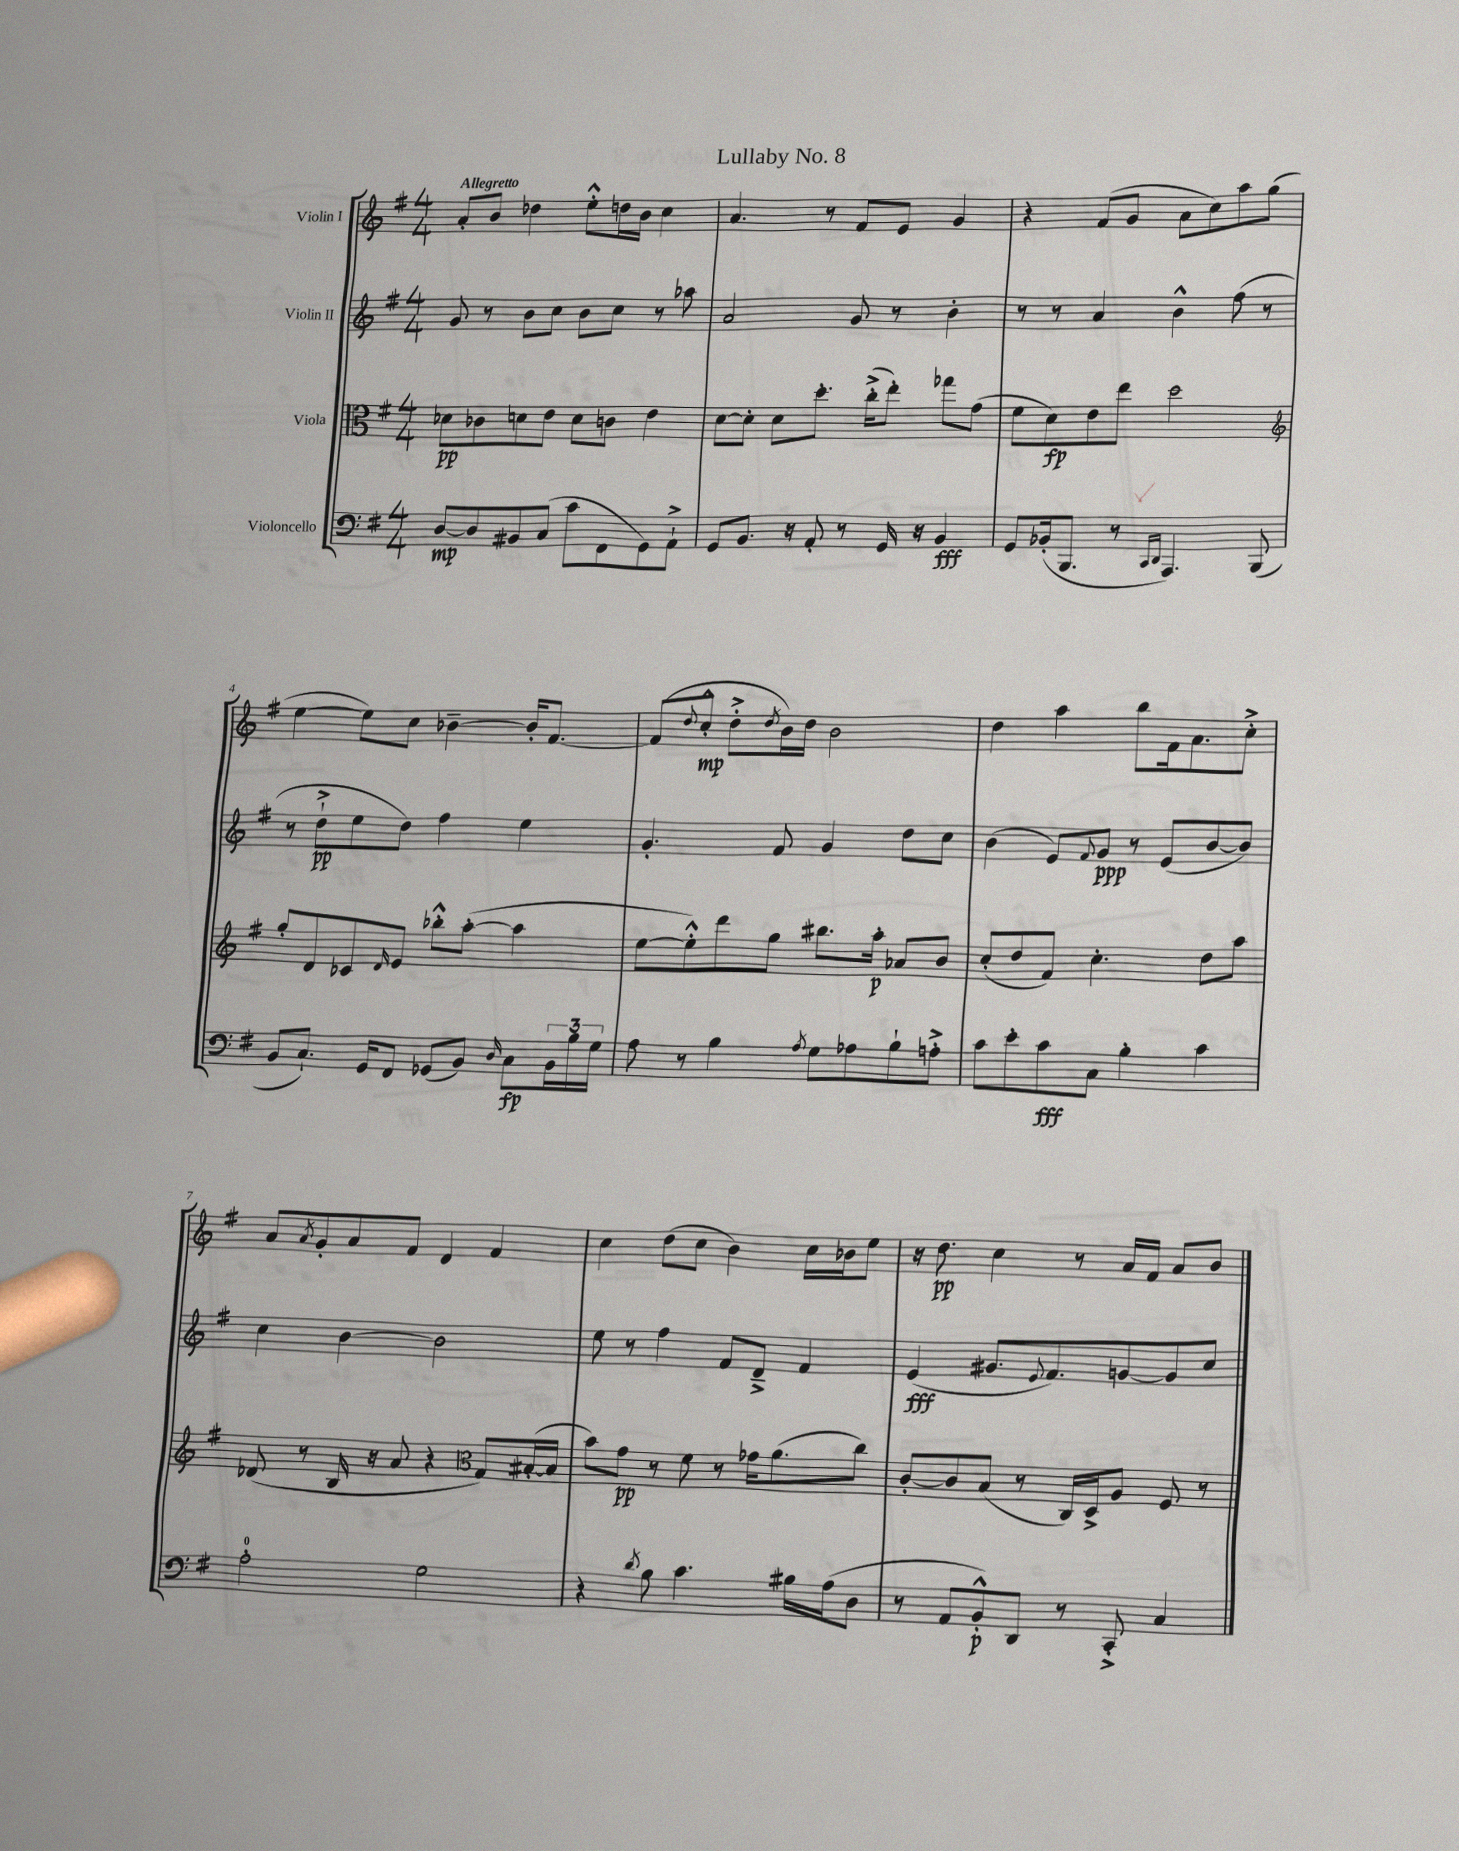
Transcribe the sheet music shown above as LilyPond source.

\header { title = "Lullaby No. 8" }
<<
\new StaffGroup <<
\new Staff = "s0" \with { instrumentName = "Violin I" } {
    \clef treble \key g \major \numericTimeSignature \time 4/4 \tempo "Allegretto"
    a'8-. b'8 des''4 e''8-.-^ d''16 b'16 c''4 |
    a'4. r8 fis'8 e'8 g'4 |
    r4 fis'8( g'8 a'8 c''8) a''8 g''8( |
    e''4~ e''8) c''8 bes'4~-- bes'16-. fis'8.~ |
    fis'8( \appoggiatura { d''8 } c''8-.-^\mp d''8-.-> \acciaccatura { d''8 } b'16) d''16 b'2 |
    d''4 a''4 b''8 fis'16 a'8. c''8-.-> |
    a'8 \acciaccatura { a'8 } g'8-. a'8 fis'8 d'4 fis'4 |
    c''4 d''8( c''8 b'4) c''16 bes'16 e''8 |
    r16 d''8.\pp c''4 r8 a'16 fis'16 a'8 b'8 \bar "|." |
}
\new Staff = "s1" \with { instrumentName = "Violin II" } {
    \clef treble \key g \major \numericTimeSignature \time 4/4
    g'8 r8 b'8 c''8 b'8 c''8 r8 aes''8 |
    a'2 g'8 r8 b'4-. |
    r8 r8 a'4 b'4-^ fis''8( r8 |
    r8 d''8-!->\pp e''8 d''8) fis''4 e''4 |
    g'4.-. fis'8 g'4 d''8 c''8 |
    b'4( e'8) \appoggiatura { fis'8 } g'8\ppp r8 e'8( b'8~ b'8) |
    c''4 b'4~ b'2 |
    e''8 r8 fis''4 fis'8 d'8---> fis'4 |
    e'4\fff( gis'8. \appoggiatura { e'8 } fis'8.) g'8~ g'8 c''8 \bar "|." |
}
\new Staff = "s2" \with { instrumentName = "Viola" } {
    \clef alto \key g \major \numericTimeSignature \time 4/4
    des'8\pp ces'8 d'8 e'8 d'8 c'8 e'4 |
    d'8~ d'8-. d'8 d''8.-. c''16-.->( e''8-.) ges''8 g'8( |
    fis'8 d'8\fp) e'8 e''8 d''2 |
    \clef treble g''8-. d'8 ces'8 \grace { d'16 } e'8 bes''8-.-^ a''8~-.( a''4 |
    e''8~ e''8-.-^) d'''8 g''8 bis''8. a''16-.\p aes'8 b'8 |
    c''8-.( d''8 fis'8) c''4.-. d''8 a''8 |
    des'8( r8 b16 r16 a'8 r4 \clef alto g8) bis16~-.( bis16 |
    b'8) g'8\pp r8 fis'8 r8 ges'16 a'8.( c''8) |
    c'8~-. c'8 b8( r8 c16) d16-> a8 fis8 r8 \bar "|." |
}
\new Staff = "s3" \with { instrumentName = "Violoncello" } {
    \clef bass \key g \major \numericTimeSignature \time 4/4
    d8~\mp d8 bis,8 c8( c'8 fis,8 g,8) a,8-!-> |
    g,8 b,8. r16 a,8-. r8 g,16 r16 b,4\fff |
    g,8 bes,16-.( b,,8. r8 \grace { c,16 d,16 } a,,4.) b,,8( |
    b,8 c8.-!) g,16 fis,8 ges,8( b,8) \grace { d16 } c8\fp \tuplet 3/2 { b,16 b16 g16 } |
    a8 r8 b4 \acciaccatura { a8 } g8 aes8 b8-! a8-.-> |
    c'8 e'8-. c'8\fff c8 b4-. c'4 |
    a2-0-. g2 |
    r4 \acciaccatura { d'8 } b8 c'4. bis16 a16( d8 |
    r8 a,8 b,8-.-^\p) d,8 r8 c,8-.-> c4 \bar "|." |
}
>>
>>
